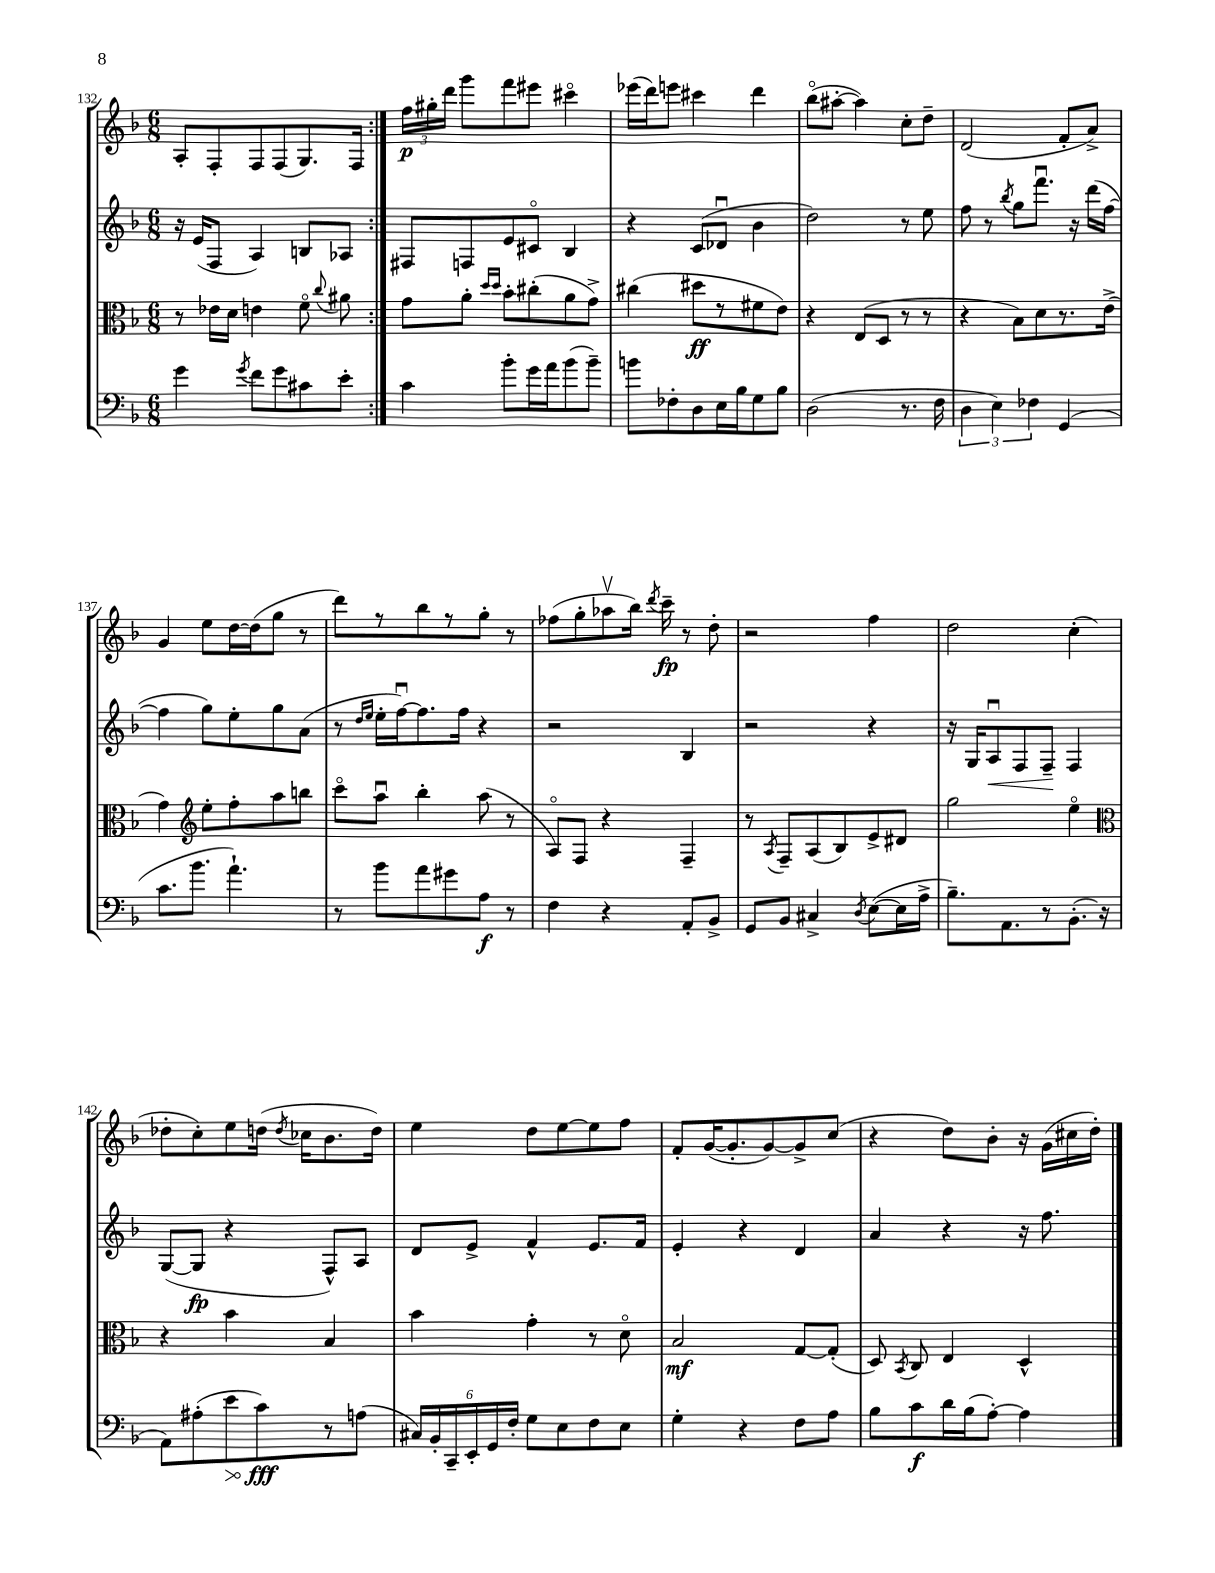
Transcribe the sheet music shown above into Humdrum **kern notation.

**kern	**kern	**kern	**kern
*staff4	*staff3	*staff2	*staff1
*clefF4	*clefC3	*clefG2	*clefG2
*k[b-]	*k[b-]	*k[b-]	*k[b-]
*M6/8	*M6/8	*M6/8	*M6/8
4g\	8r	16r	8A'/L
.	.	(16e/LK	.
.	16e-\LL	8F/J	8F'/
.	16d\JJ	.	.
8qg/	.	.	.
8f\L	4e\	4A/)	8F/
8g\	.	.	(8F/
8c#\	8fo\	8B/L	8.G/)
.	8qqcc/	.	.
8e'\J	8a#\	8A-/J	.
.	.	.	16F/Jk
=:|!	=:|!	=:|!	=:|!
4c\	8g\L	8F#/L	24ff\LL
.	.	.	24gg#'\
.	.	.	24ddd\JJ
.	8a'\J	8F/	8ggg\L
.	16qqdd/LL	.	.
.	16qqdd/JJ	.	.
8b-'\L	8b-'\L	8e/	8fff\
16g\L	(8cc#'\	8c#o/J	8eee#\J
16a\J	.	.	.
(8b-\	8a\	4B-/	4ccc#o\
8b-~\J)	8g^\J)	.	.
=	=	=	=
8b\L	(4cc#\	4r	(16eee-\LL
.	.	.	16ddd\J)
8F-'\	.	.	8eee\J
8D\	8dd#\L	(8c/L	4ccc#\
16E\L	8r	8d-u/J	.
16B-\J	.	.	.
8G\	8f#\	4b-\	4ddd\
8B-\J	8e\J)	.	.
=	=	=	=
(2D\	4r	2dd\)	(8bb-o\L
.	.	.	[8aa#'\J
.	(8E/L	.	4aa#\])
.	8D/J	.	.
8.r	8r	8r	8cc'\L
.	8r	8ee\	8dd~\J
16F\	.	.	.
=	=	=	=
6D\	4r	8ff\	(2d/
.	.	8r	.
6E\)	.	.	.
.	.	8qbb-/	.
.	8B-\L)	8gg\L	.
6F-\	.	.	.
.	8d\	8.fffu\J	.
(4GG/	8.r	.	8f'/L
.	.	16r	.
.	.	(16ddd\LL	8a^/J)
.	(16e^\Jk	[16ff\JJ	.
=	=	=	=
8.c\L	4g\)	4ff\]	4g/
8.b-\J	.	.	.
*	*clefG2	*	*
.	8ee'\L	8gg\L)	8ee\L
4.a`\)	8ff'\	8ee'\	[16dd\L
.	.	.	(16dd\]J
.	8aa\	8gg\	8gg\J
.	8bb\J	(8a\J	8r
=	=	=	=
8r	8ccco\L	8r	8ddd\L)
.	.	16qqdd/LL	.
.	.	16qqee/JJ	.
8b-\L	8aau\J	16ee'\LL	8r
.	.	[16ffu\J)	.
8a\	4bb-'\	8.ff\]	8bb-\
8g#\	.	.	8r
.	.	16ff\Jk	.
8A\J	(8aa\	4r	8gg'\J
8r	8r	.	8r
=	=	=	=
4F\	8Ao/L)	2r	(8ff-\L
.	8F/J	.	8gg'\
4r	4r	.	8aa-v\
.	.	.	16bb-\Jk)
.	.	.	8qddd/
.	.	.	16ccc~\
8AA'/L	4F~/	4B-/	8r
8BB-^/J	.	.	8dd'\
=	=	=	=
8GG/L	8r	2r	2r
.	8qA/	.	.
8BB-/J	8F~/L	.	.
4C#^/	(8A/	.	.
.	8B-/)	.	.
8qD/	.	.	.
([8E\L	8e^/	4r	4ff\
16E\]L	8d#/J	.	.
16A^\JJ	.	.	.
=	=	=	=
8.B-~\L)	2gg\	16r	2dd\
.	.	16G/LK	.
.	.	8Au/	.
8.AA\	.	.	.
.	.	8F/	.
8r	.	8F~/J	.
(8.BB-'\J	4eeo\	4F/	(4cc'\
16r	.	.	.
=	=	=	=
*	*clefC3	*	*
8AA\L)	4r	([8G/L	8dd-'\L
(8A#'\	.	8G/]J	8cc'\)
8e\	4b-\	4r	8ee\
8c\)	.	.	(16dd\Jk
.	.	.	8qdd/
.	.	.	16cc-\LK
8r	4B-/	8F^^/L)	8.b-\
(8A\J	.	8A/J	.
.	.	.	16dd\Jk)
=	=	=	=
24C#/LL)	4b-\	8d/L	4ee\
24BB-'/	.	.	.
24CC~/	.	.	.
24EE'/	.	8e^/J	.
24GG/	.	.	.
24F'/JJ	.	.	.
8G\L	4g'\	4f^^/	8dd\L
8E\	.	.	[8ee\
8F\	8r	8.e/L	8ee\]
8E\J	8do\	.	8ff\J
.	.	16f/Jk	.
=	=	=	=
4G'\	2B-/	4e'/	8f'/L
.	.	.	([16g/K
.	.	.	8.g'/]
4r	.	4r	.
.	.	.	[8g/)
8F\L	[8G/L	4d/	8g^/]
8A\J	(8G'/]J	.	(8cc/J
=	=	=	=
8B-\L	8D/)	4a/	4r
.	8qBB-/	.	.
8c\	8C/	.	.
16d\L	4E/	4r	8dd\L)
(16B-\J	.	.	.
[8A'\J)	.	.	8b-'\J
4A\]	4D^^/	16r	16r
.	.	8.ff\	(16g\LL
.	.	.	16cc#\
.	.	.	16dd'\JJ)
==	==	==	==
*-	*-	*-	*-
